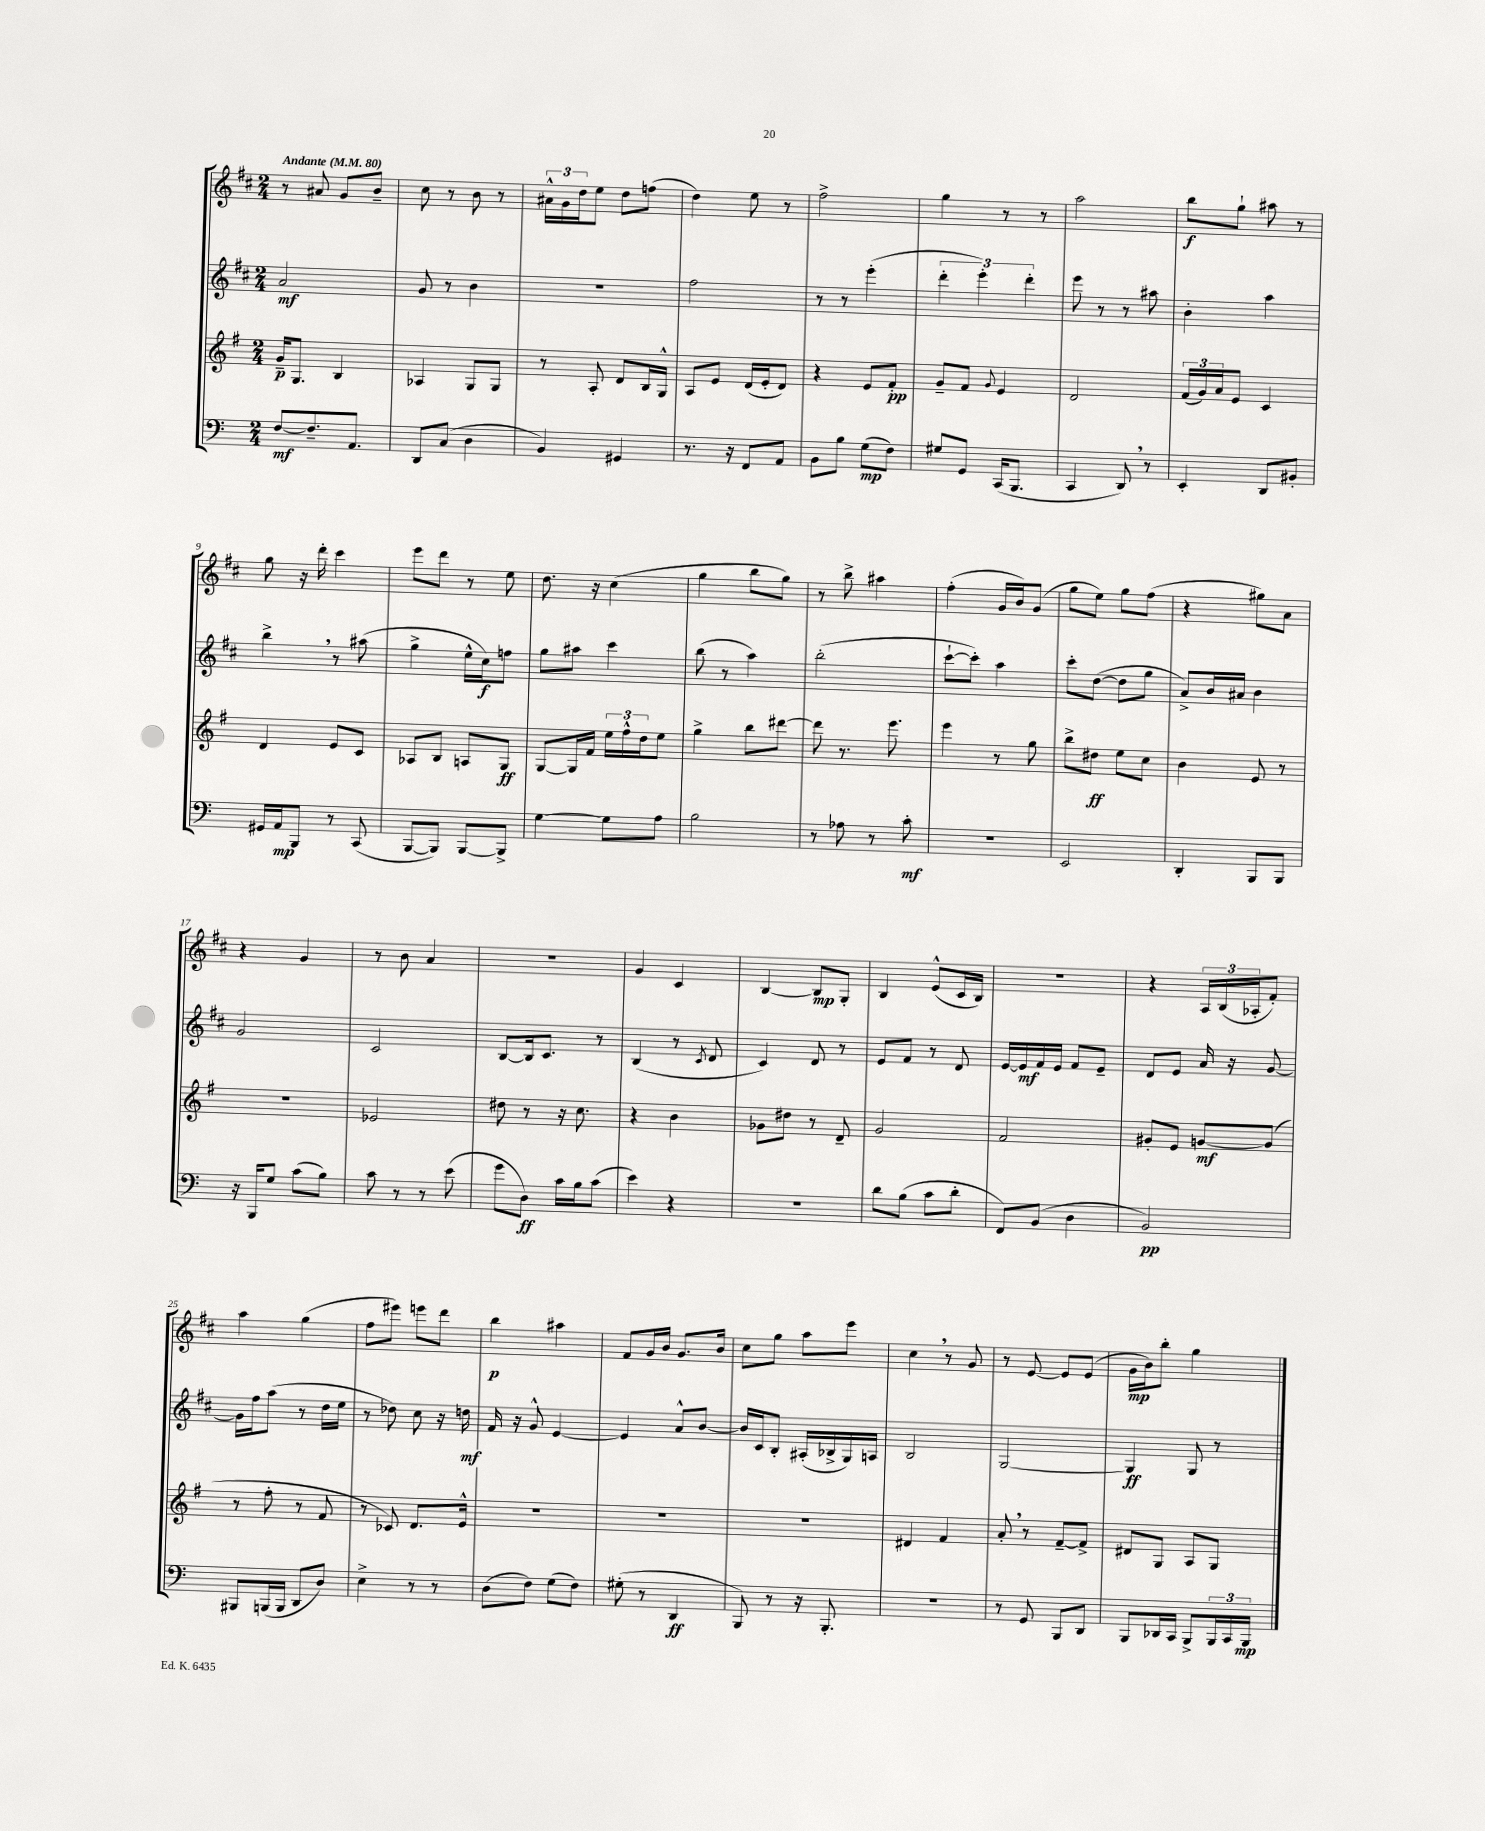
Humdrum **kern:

**kern	**kern	**kern	**kern
*staff4	*staff3	*staff2	*staff1
*clefF4	*clefG2	*clefG2	*clefG2
*k[]	*k[f#]	*k[f#c#]	*k[f#c#]
*M2/4	*M2/4	*M2/4	*M2/4
*MM80	*MM80	*MM80	*MM80
[8F	16g~	2a	8r
.	8.G	.	.
8.F~]	.	.	8a#
.	4B	.	8g
8.AA	.	.	.
.	.	.	8b~
=	=	=	=
8DD	4A-	8g	8cc#
(8C	.	8r	8r
4D	8G	4b	8b
.	8G	.	8r
=	=	=	=
4BB)	8r	2r	24a#^^
.	.	.	24g
.	.	.	24dd
.	8A'	.	8ee
4GG#	8d	.	8dd
.	16B	.	(8ff
.	16G^^	.	.
=	=	=	=
8.r	8A	2ff#	4dd)
.	8e	.	.
16r	.	.	.
8FF	(16d	.	8ee
.	16e'	.	.
8AA	8d)	.	8r
=	=	=	=
8BB	4r	8r	2ff#^
8B	.	8r	.
(8G	8e	(4eee'	.
8F)	8f#'	.	.
=	=	=	=
8G#	8g~	6ddd'	4gg
8GG	8f#	.	.
.	.	6eee')	.
.	8qqg	.	.
(16CC	4e	.	8r
8.BBB	.	.	.
.	.	6ddd'	.
.	.	.	8r
=	=	=	=
4CC	2d	8eee	2aa
.	.	8r	.
8DD)	.	8r	.
8r	.	8aa#	.
=	=	=	=
4EE'	(24f#	4b'	8bb
.	24g)	.	.
.	24a	.	.
.	8e	.	8gg`
8DD	4c	4aa	8aa#
8BB#'	.	.	8r
=	=	=	=
16GG#	4d	4bb^	8gg
16AA	.	.	.
8BBB	.	.	16r
.	.	.	16ddd'
8r	8e	8r	4ccc#
(8CC	8c	(8aa#	.
=	=	=	=
[8BBB	8A-	4gg^	8eee
8BBB])	8B	.	8ddd
[8BBB	8A	16ee^^	8r
.	.	16cc#)	.
8BBB^]	8G	8ff	8ee
=	=	=	=
[4G	[8G	8gg	8.dd
.	16G]	8aa#	.
.	16f#	.	16r
8G]	24ee	4ccc#	(4cc#
.	24ff#^^	.	.
.	24dd	.	.
8A	8ee	.	.
=	=	=	=
2B	4gg^	(8bb	4gg
.	.	8r	.
.	8bb	4aa)	8bb
.	[8ddd#	.	8gg)
=	=	=	=
8r	8ddd#]	(2bb'	8r
8A-	8.r	.	8bb^
8r	.	.	4aa#
.	8.eee	.	.
8c'	.	.	.
=	=	=	=
2r	4eee	[8ccc#`	(4ff#'
.	.	8ccc#'])	.
.	8r	4aa	16g
.	.	.	16b)
.	8gg	.	(8g
=	=	=	=
2EE	8bb^	8ccc#'	8gg
.	8dd#	([8dd	8ee)
.	8ee	8dd]	8gg
.	8cc	8gg	(8ff#
=	=	=	=
4DD'	4b	8a^)	4r
.	.	16b	.
.	.	16a#	.
8BBB	8e	4b	8gg#)
8BBB	8r	.	8a
=	=	=	=
16r	2r	2g	4r
16BBB	.	.	.
8G	.	.	.
(8c	.	.	4g
8B)	.	.	.
=	=	=	=
8c	2e-	2c#	8r
8r	.	.	8b
8r	.	.	4a
(8e	.	.	.
=	=	=	=
8g	8dd#	[8B	2r
8D)	8r	16B]	.
.	.	8.c#	.
16c	16r	.	.
16B	8.cc	.	.
(8c	.	8r	.
=	=	=	=
4e)	4r	(4B	4g
4r	4b	8r	4c#
.	.	8qc#	.
.	.	8d	.
=	=	=	=
2r	8g-	4c#)	[4B
.	8dd#	.	.
.	8r	8d	8B]
.	8d~	8r	8G'
=	=	=	=
8d	2g	8e	4B
(8B	.	8f#	.
8c	.	8r	(8e^^
8d'	.	8d	16c#
.	.	.	16B)
=	=	=	=
8FF)	2f#	[16e	2r
.	.	16e]	.
(8BB	.	16f#	.
.	.	16e	.
4D	.	8f#	.
.	.	8e~	.
=	=	=	=
2BB)	8g#'	8d	4r
.	8e	8e	.
.	[8g	16a	24A
.	.	.	(24B
.	.	16r	.
.	.	.	24A-'
.	(8g]	[8g	8f#')
=	=	=	=
8BBB#	8r	16g]	4aa
.	.	16ff#	.
(16BBB	8ff#'	(8aa	.
16BBB	.	.	.
8DD	8r	8r	(4gg
8D)	8f#	16dd	.
.	.	16ee	.
=	=	=	=
4E^	8r	8r	8ff#
.	8c-)	8dd-)	8eee#)
8r	8.d	8cc#	8eee
8r	.	16r	8ddd
.	16e^^	16dd	.
=	=	=	=
(8D	2r	16f#	4bb
.	.	16r	.
8F)	.	8g^^	.
(8G	.	[4e	4aa#
8F)	.	.	.
=	=	=	=
(8G#'	2r	4e]	8f#
8r	.	.	16g
.	.	.	16b
4DD	.	8a^^	8.g
.	.	[8b	.
.	.	.	16b
=	=	=	=
8BBB)	2r	16b]	8cc#
.	.	16c#	.
8r	.	8B'	8gg
16r	.	(16A#'	8aa
8.BBB'	.	16B-^	.
.	.	16G)	8eee
.	.	16A	.
=	=	=	=
2r	4d#	2B	4cc#
.	4f#	.	8r
.	.	.	8g
=	=	=	=
8r	8a'	[2G	8r
8GG	8r	.	[8e
8BBB	[8f#~	.	8e]
8DD	8f#^]	.	(8e
=	=	=	=
8BBB	8d#	4G]	16g
.	.	.	16b)
16DD-	8G	.	8bb'
16CC	.	.	.
8BBB^	8A	8G	4gg
24BBB	8G	8r	.
24CC	.	.	.
24BBB	.	.	.
==	==	==	==
*-	*-	*-	*-
